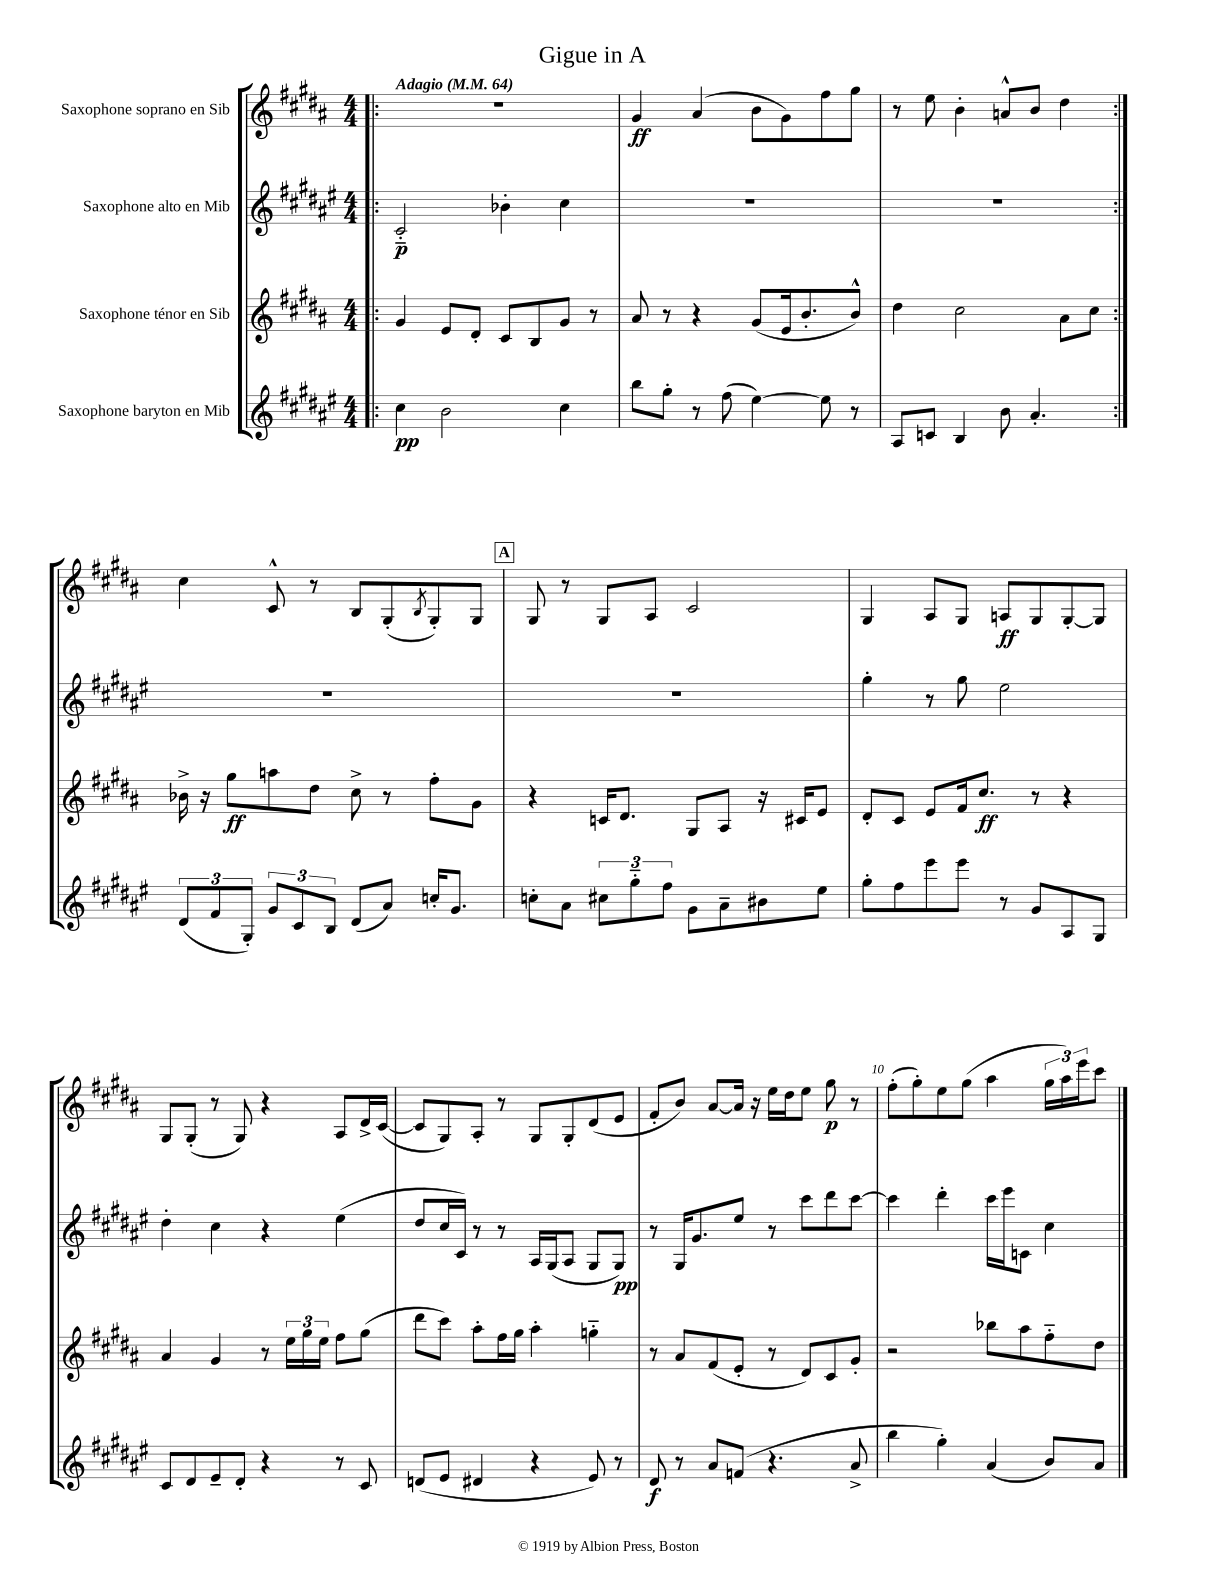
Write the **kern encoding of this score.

**kern	**kern	**kern	**kern
*staff4	*staff3	*staff2	*staff1
*clefG2	*clefG2	*clefG2	*clefG2
*k[f#c#g#d#a#e#]	*k[f#c#g#d#a#]	*k[f#c#g#d#a#e#]	*k[f#c#g#d#a#]
*M4/4	*M4/4	*M4/4	*M4/4
*MM64	*MM64	*MM64	*MM64
=!|:	=!|:	=!|:	=!|:
4cc#	4g#	2c#'~	1r
2b	8e	.	.
.	8d#'	.	.
.	8c#	4b-'	.
.	8B	.	.
4cc#	8g#	4cc#	.
.	8r	.	.
=	=	=	=
8bb	8a#	1r	4g#
8gg#'	8r	.	.
8r	4r	.	(4a#
(8ff#	.	.	.
[4ee#)	(8g#	.	8b
.	16e	.	8g#)
.	8.b'	.	.
8ee#]	.	.	8ff#
8r	8b^^)	.	8gg#
=	=	=	=
8A#	4dd#	1r	8r
8c	.	.	8ee
4B	2cc#	.	4b'
8b	.	.	8a^^
4.a#'	.	.	8b
.	8a#	.	4dd#
.	8cc#	.	.
=:|!	=:|!	=:|!	=:|!
(12d#	16b-^	1r	4cc#
.	16r	.	.
12f#	.	.	.
.	8gg#	.	.
12G#')	.	.	.
12g#	8aa	.	8c#^^
12c#	.	.	.
.	8dd#	.	8r
12B	.	.	.
(8d#	8cc#^	.	8B
8a#)	8r	.	(8G#'
.	.	.	8qB
16cc'	8ff#'	.	8G#')
8.g#	.	.	.
.	8g#	.	8G#
=	=	=	=
8cc'	4r	1r	8G#
8a#	.	.	8r
12cc#	16c	.	8G#
.	8.d#	.	.
12gg#'~	.	.	.
.	.	.	8A#
12ff#	.	.	.
8g#	8G#	.	2c#
8a#~	8A#	.	.
8b#	16r	.	.
.	16c#	.	.
8ee#	8e	.	.
=	=	=	=
8gg#'	8d#'	4gg#'	4G#
8ff#	8c#	.	.
8eee#	8e	8r	8A#
8eee#	16f#	8gg#	8G#
.	8.cc#	.	.
8r	.	2ee#	8A
8g#	8r	.	8G#
8A#	4r	.	[8G#'
8G#	.	.	8G#]
=	=	=	=
8c#	4a#	4dd#'	8G#
8d#	.	.	(8G#'
8e#~	4g#	4cc#	8r
8d#'	.	.	8G#)
4r	8r	4r	4r
.	24ee	.	.
.	24gg#	.	.
.	24ee	.	.
8r	8ff#	(4ee#	8A#
8c#	(8gg#	.	16d#^
.	.	.	([16c#
=	=	=	=
(8d	8ddd#	8dd#	8c#]
8e#	8ccc#)	16cc#	8G#)
.	.	16c#)	.
4d#	8aa#'	8r	8A#'
.	16ff#	8r	8r
.	16gg#	.	.
4r	4aa#'	16A#	8G#
.	.	(16G#	.
.	.	8A#	8G#'
8e#)	4gg'~	8G#	(8d#
8r	.	8G#)	8e
=	=	=	=
8d#	8r	8r	8f#'
8r	8a#	16G#	8b)
.	.	8.g#	.
8a#	(8f#	.	[8a#
(8f	8e'	8ee#	16a#]
.	.	.	16r
4.r	8r	8r	16ee
.	.	.	16dd#
.	8d#)	8ccc#	8ee
.	8c#	8ddd#	8gg#
8a#^	8g#'	[8ccc#	8r
=	=	=	=
4bb	2r	4ccc#]	(8ff#'
.	.	.	8gg#')
4gg#')	.	4ddd#'	8ee
.	.	.	(8gg#
(4a#	8bb-	16ccc#	4aa#
.	.	16eee#	.
.	8aa#	8c	.
8b)	8ff#'~	4cc#	24gg#
.	.	.	24aa#)
.	.	.	24eee
8a#	8dd#	.	8ccc#
==	==	==	==
*-	*-	*-	*-
